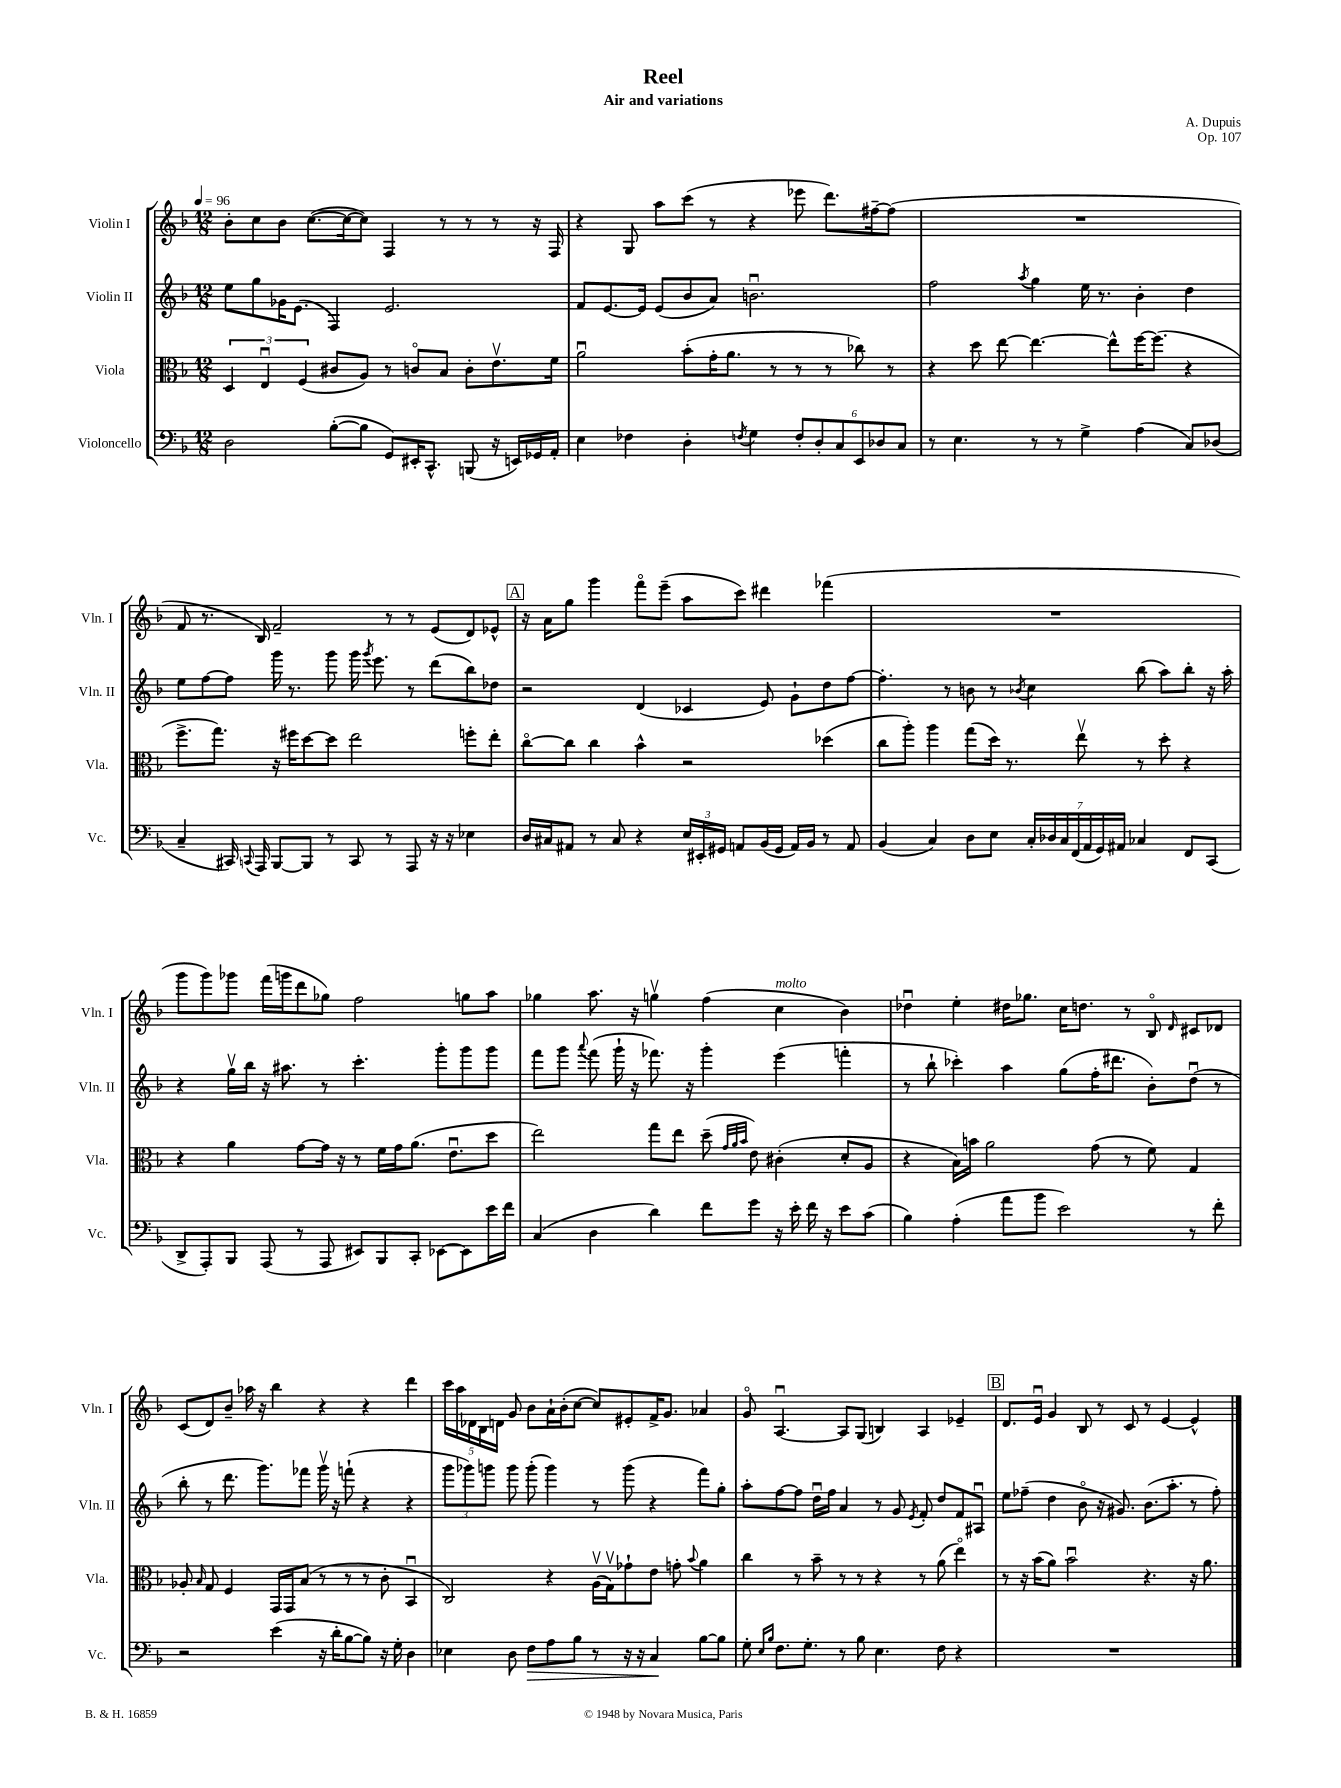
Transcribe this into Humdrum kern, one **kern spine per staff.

**kern	**dynam	**kern	**kern	**kern
*part4	*part4	*part3	*part2	*part1
*staff4	*staff4	*staff3	*staff2	*staff1
*I"Violoncello	*	*I"Viola	*I"Violin II	*I"Violin I
*I'Vc.	*	*I'Vla.	*I'Vln. II	*I'Vln. I
*clefF4	*	*clefC3	*clefG2	*clefG2
*k[b-]	*	*k[b-]	*k[b-]	*k[b-]
*M12/8	*	*M12/8	*M12/8	*M12/8
*MM96	*	*MM96	*MM96	*MM96
=1	=1	=1	=1	=1
2D\	.	6D/	8ee\L	8b-'\L
.	.	.	8gg\	8cc\
.	.	6Eu/	.	.
.	.	.	16g-X\K	8b-\J
.	.	.	(8.e\J	.
.	.	(6F/	.	.
.	.	.	.	([8.cc\L
([8B-'\L	.	8c#X/L	4F/)	.
.	.	.	.	16cc\k_
8B-\J]	.	8A/J)	.	8cc\J])
8GG/L)	.	8r	2.e/	4F/
16EE#X'/K	.	8cn/L	.	.
8.CC^^/J	.	.	.	.
.	.	8B-/J	.	8r
(8BBBn/	.	8c'\L	.	8r
16r	.	8.ev\	.	8r
16EEn/LL)	.	.	.	.
16GG-X/	.	.	.	16r
16AA'/JJ	.	16f\Jk	.	16F/
=2	=2	=2	=2	=2
4E\	.	2au\	8f/L	4r
.	.	.	[8.e/	.
4F-X\	.	.	.	8G/
.	.	.	16e/Jk]	.
.	.	.	(8e/L	8aa\L
4D'\	.	(8b-'\L	8b-/	(8ccc\J
.	.	16g'\K	8a/J)	8r
.	.	8.a\J	.	.
8qFn/	.	.	.	.
4G\	.	.	2.bnu\	4r
.	.	8r	.	.
12F'/L	.	8r	.	8eee-X\
12D'/	.	.	.	.
.	.	8r	.	8.ddd\L)
12C/	.	.	.	.
12EE/	.	8cc-X\)	.	.
.	.	.	.	[16ff#X~\k
12D-X/	.	.	.	.
.	.	8r	.	(8ff#\J]
12C/J	.	.	.	.
=3	=3	=3	=3	=3
8r	.	4r	2ff\	1.r
4.E\	.	.	.	.
.	.	8dd\	.	.
.	.	[8ee\	.	.
.	.	.	8qaa/	.
8r	.	4.ee\_	4gg\	.
8r	.	.	.	.
4G^\	.	.	16ee\	.
.	.	.	8.r	.
.	.	8ee^^\L]	.	.
(4A\	.	[16ff\K	4b-'\	.
.	.	(8.ff\J]	.	.
8C/L)	.	4r	4dd\	.
(8D-X/J	.	.	.	.
!!LO:LB:g=z
=4	=4	=4	=4	=4
4C~/	.	8.ff^\L	8ee\L	8f/
.	.	.	[8ff\	8.r
.	.	8.gg\J)	.	.
16CC#X/)	.	.	8ff\J]	.
8qqCCn/	.	.	.	.
16AAA/	.	.	.	16B-/)
[8BBB-/L	.	16r	16ggg\	2f~/
.	.	16ff#X\KL	8.r	.
8BBB-/J]	.	[8dd\	.	.
8r	.	8dd\J]	8ggg\	.
8CC/	.	2ee\	16ggg\	.
.	.	.	8qggg/	.
.	.	.	8.eee\	.
8r	.	.	.	8r
8AAA/	.	.	8r	8r
16r	.	.	(8ddd\L	(8e/L
16r	.	.	.	.
4E-X\	.	8ffn'\L	8bb-\)	8d/)
.	.	8ee'\J	8dd-X\J	8e-X^^/J
!!LO:REH:place=s1:t=A
=5	=5	=5	=5	=5
16D/LL	.	[8cc\L	2r	16r
16C#X/J	.	.	.	16a\KL
8AA#X/J	.	8cc\J]	.	8gg\J
8r	.	4cc\	.	4ggg\
8C#/	.	.	.	.
4r	.	4b-^^\	(4d/	8fff\L
.	.	.	.	(8eee~\J
24E/LL	.	2r	4c-X/	8aa\L
24EE#X'/	.	.	.	.
24GG#X/JJ	.	.	.	.
8AAn/L	.	.	.	8ccc\J)
(16BB-/L	.	.	8e/)	4ddd#X\
16GG#/JJ	.	.	.	.
16AA/LL)	.	.	8g`\L	.
16BB-/JJ	.	.	.	.
8r	.	(4dd-X\	8dd\	(4fff-X\
8AA/	.	.	[8ff\J	.
=6	=6	=6	=6	=6
(4BB-/	.	8cc\L	4.ff'\]	1.r
.	.	8aa'\J)	.	.
4C/)	.	4aa\	.	.
.	.	.	8r	.
8D\L	.	(8gg\L	8bn\	.
8E\J	.	16dd\Jk)	8r	.
.	.	8.r	.	.
.	.	.	8qb-X/	.
28C'/LL	.	.	4cc\	.
28D-X/	.	.	.	.
28C/	.	.	.	.
(28FF/	.	.	.	.
.	.	8eev\	.	.
28AA/	.	.	.	.
28GG/)	.	.	.	.
28AA#X/JJ	.	.	.	.
4C-X/	.	8r	(8bb-\	.
.	.	8dd'\	8aa\L)	.
8FF/L	.	4r	8bb-'\J	.
(8CC/J	.	.	16r	.
.	.	.	16aa'\	.
!!LO:LB:g=z
=7	=7	=7	=7	=7
8DD^/L	.	4r	4r	8ggg\L
8AAA'/)	.	.	.	8ggg\)
8BBB-/J	.	4a\	16ggv\LL	8ggg-X\J
.	.	.	16bb-\JJ	.
(8AAA/	.	.	16r	(16fff\LL
.	.	.	8.aa#X\	16gggn\J
8r	.	[8g\L	.	8ddd\
8AAA/	.	16g\Jk]	8r	8gg-X\J)
.	.	16r	.	.
8EE#X/L)	.	8r	4.ccc'\	2ff\
8BBB-/	.	16f\LL	.	.
.	.	16g\J	.	.
8CC'/J	.	(8.a\J	.	.
[8EE-X\L	.	.	8ggg'\L	.
.	.	8.eu\L	.	.
8EE-\]	.	.	8ggg\	8ggn\L
16e\L	.	8dd\J	8ggg\J	8aa\J
16f\JJ	.	.	.	.
=8	=8	=8	=8	=8
(4C/	.	2ee\)	8fff\L	4gg-X\
.	.	.	8ggg\J	.
.	.	.	8qqaaa/	.
4D\	.	.	(8fff\	8.aa\
.	.	.	16ggg`\	.
.	.	.	16r	16r
4d\)	.	8gg\L	8.fff-X\)	4ggnv\
.	.	8ee\J	.	.
.	.	.	16r	.
8f\L	.	(8dd~\	4ggg'\	(4ff\
.	.	32qqg/LLL	.	.
.	.	32qqa/	.	.
.	.	32qqb-/JJJ	.	.
8g\J	.	8e\)	.	.
!	!	!	!	!LO:TX:a:i:t=molto
16r	.	(4c#X'\	(4eee\	4cc\
16e'\	.	.	.	.
16f\	.	.	.	.
16r	.	.	.	.
8e\L	.	8d'/L	4fffn'\	4b-\)
(8c\J	.	8A/J	.	.
=9	=9	=9	=9	=9
4B-\)	.	4r	8r	4dd-Xu\
.	.	.	8bb-`\	.
(4A'\	.	16B-\LL)	4ccc-X'\)	4ee'\
.	.	16bn\JJ	.	.
.	.	2a\	.	.
8a\L	.	.	4aa\	16dd#X\KL
.	.	.	.	8.gg-X\J
8b-\J	.	.	.	.
2e\)	.	.	(8gg\L	16cc\KL
.	.	.	.	8.ddn\J
.	.	(8g\	16ff'\K	.
.	.	.	8.ddd#X\J	.
.	.	8r	.	8r
.	.	8f\)	8b-'\L)	8B-/
.	.	.	.	16qqd/
8r	.	4G/	(8ddu\J	8c#X/L
8f'\	.	.	8r	8d-X/J
!!LO:LB:g=z
=10	=10	=10	=10	=10
2r	.	8A-X'/	8bb-'\	(8c/L
.	.	16qqB-/	.	.
.	.	8G/	8r	8d/)
.	.	4F/	8.ddd\	8b-~/J
.	.	.	.	16aa-X\
.	.	.	8.ggg\L)	16r
(4e\	.	16GG/LL	.	4bb-\
.	.	16GG/J	.	.
.	.	(8B-/J	8fff-X\J	.
16r	.	8r	16gggv\	4r
16d'\KL	.	.	16r	.
[8B-\	.	8r	(8fffn`\	.
8B-\J])	.	8r	4r	4r
16r	.	8c'\	.	.
16G'\	.	.	.	.
4D\	.	4BB-u/	4r	4ddd\
=11	=11	=11	=11	=11
4E-X\	.	2C/)	12ggg\L	20ccc\LL
.	.	.	.	20aa\
.	.	.	12ggg-X\)	.
.	.	.	.	20d-X\
.	.	.	.	20B-\
.	.	.	12gggn\J	.
.	.	.	.	20dn\JJ
8D\	.	.	8ggg\	8g/
!	!LO:HP:b	!	!	!
8F\L	>	.	(8ggg'\	8b-\L
8A\	.	4r	4ggg\)	16a`\L
.	.	.	.	(16b-'\J
8B-\J	.	.	.	[8cc\J
8r	.	(16Av\LL	8r	8cc/L])
.	.	16Gv\J)	.	.
16r	.	8g-X`\	(8ggg\	8e#X'/
16r	.	.	.	.
4C/	.	8e\J	4r	16f^/K
.	.	.	.	8.g/J
.	.	8gn'\	.	.
.	.	8qqb-/	.	.
[8B-\L	]	4a\	8fff\L)	4a-X/
8B-\J]	.	.	8gg'\J	.
=12	=12	=12	=12	=12
8G'\	.	4cc\	8aa'\L	8g/
16qqE/LL	.	.	.	.
16qqB-/JJ	.	.	.	.
8.F\L	.	.	[8ff\	[4.Au/
.	.	8r	8ff\J]	.
8.G'\J	.	.	.	.
.	.	8b-~\	16ddu\LL	.
.	.	.	16ff\JJ	.
8r	.	8r	4a/	8A/L]
8B-\	.	8r	.	(8G/J
4.E\	.	4r	8r	4Bn/)
.	.	.	8g/	.
.	.	.	8qe/	.
.	.	8r	8f'/	4A/
8F\	.	(8a\	8dd/L	.
4r	.	4ee\)	8f/	4e-X~/
.	.	.	8A#Xu/J	.
!!LO:REH:place=s1:t=B
=13	=13	=13	=13	=13
1.r	.	8r	8ee\L	8.d/L
.	.	16r	(8ff-X~\J	.
.	.	(16b-\KL	.	16eu/Jk
.	.	8a\J)	4dd\	4g/
.	.	2b-u\	.	.
.	.	.	8b-\	8B-/
.	.	.	16r	8r
.	.	.	8.g#X/)	.
.	.	.	.	8c/
.	.	4.r	(8.b-\L	8r
.	.	.	.	[4e/
.	.	.	8.aa'\J	.
.	.	16r	8r	4e^^/]
.	.	8.a\	.	.
.	.	.	8ff-'\)	.
==	==	==	==	==
*-	*-	*-	*-	*-
